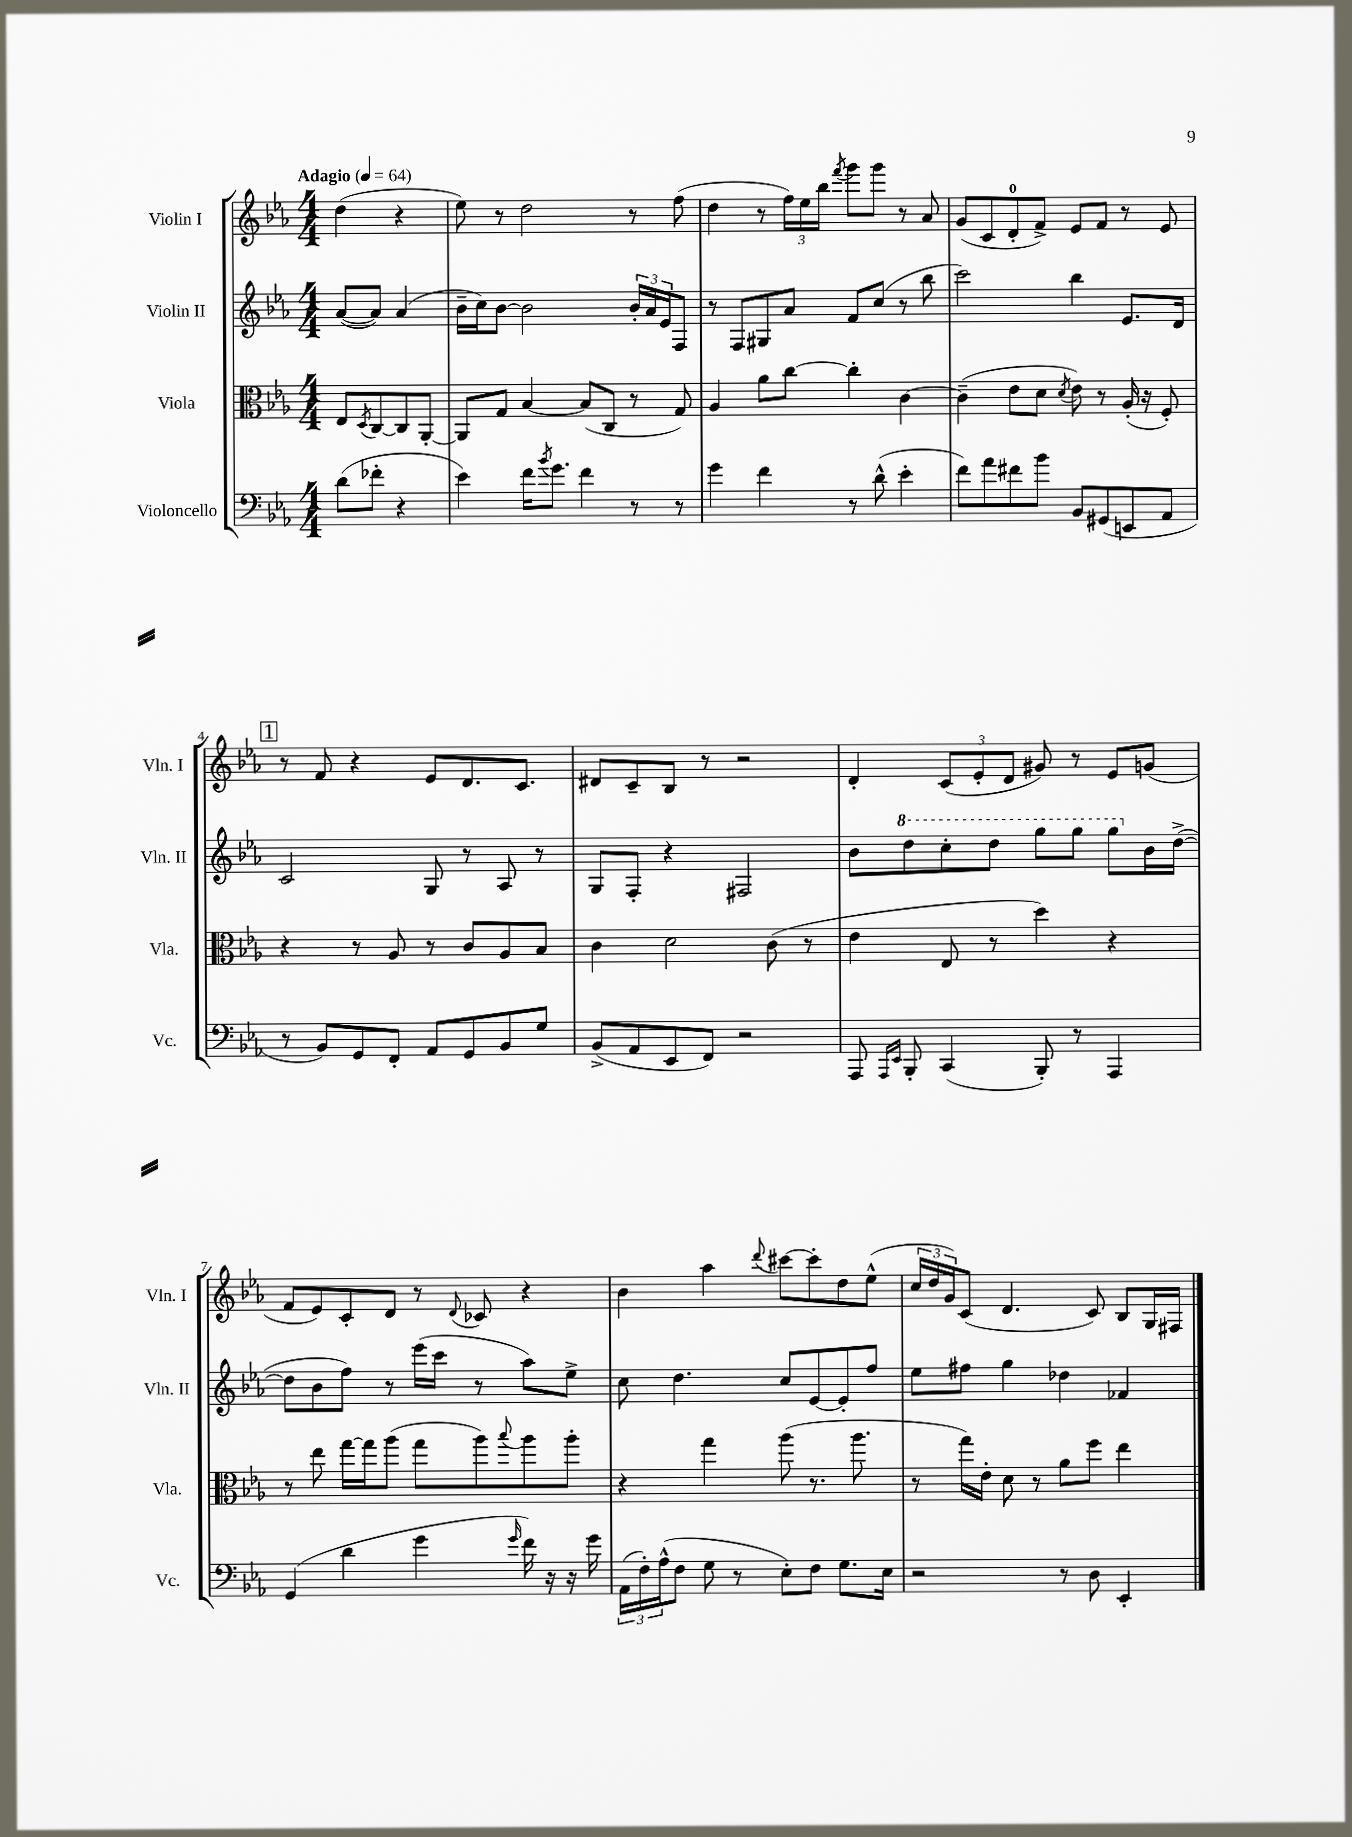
<<
\new StaffGroup <<
\new Staff = "s0" \with { instrumentName = "Violin I" shortInstrumentName = "Vln. I" } {
    \clef treble \key ees \major \numericTimeSignature \time 4/4 \partial 2 \tempo "Adagio" 4 = 64
    d''4( r4 |
    ees''8) r8 d''2 r8 f''8( |
    d''4 r8 \tuplet 3/2 { f''16) ees''16 bes''16 } \acciaccatura { f'''8 } g'''8 g'''8 r8 aes'8 |
    g'8( c'8 d'8-0-. f'8->) ees'8 f'8 r8 ees'8 |
    \mark \markup { \box "1" } r8 f'8 r4 ees'8 d'8. c'8. |
    dis'8 c'8-- bes8 r8 r2 |
    d'4-. \tuplet 3/2 { c'8( ees'8-. d'8 } gis'8) r8 ees'8 g'8( |
    f'8 ees'8) c'8-. d'8 r8 \appoggiatura { d'8 } ces'8 r4 |
    bes'4 aes''4 \appoggiatura { d'''8 } cis'''8~ cis'''8-. d''8 ees''8-^( |
    \tuplet 3/2 { c''16 d''16 g'16) } c'8( d'4. c'8) bes8 g16 fis16 \bar "|." |
}
\new Staff = "s1" \with { instrumentName = "Violin II" shortInstrumentName = "Vln. II" } {
    \clef treble \key ees \major \numericTimeSignature \time 4/4 \partial 2
    aes'8~( aes'8) aes'4( |
    bes'16-- c''16) bes'8~ bes'2 \tuplet 3/2 { bes'16-. aes'16 ees'16 } f8 |
    r8 f8 gis8 aes'8 f'8 c''8( r8 bes''8 |
    c'''2) bes''4 ees'8. d'16 |
    \mark \markup { \box "1" } c'2 g8 r8 aes8 r8 |
    g8 f8-. r4 fis2 |
    bes'8 \ottava #1 d'''8 c'''8-. d'''8 g'''8 g'''8 g'''8 \ottava #0 bes'16 d''16~->( |
    d''8 bes'8 f''8) r8 ees'''16( c'''16 r8 aes''8) ees''8-> |
    c''8 d''4. c''8 ees'8~ ees'8-. f''8 |
    ees''8 fis''8 g''4 des''4 fes'4 \bar "|." |
}
\new Staff = "s2" \with { instrumentName = "Viola" shortInstrumentName = "Vla." } {
    \clef alto \key ees \major \numericTimeSignature \time 4/4 \partial 2
    ees8 \acciaccatura { d8 } c8~ c8 aes,8~-. |
    aes,8 g8 bes4~ bes8( c8 r8 g8) |
    aes4 aes'8 c''8~ c''4-. c'4~ |
    c'4--( ees'8 d'8 \acciaccatura { d'8 } ees'8) r8 aes16-.( r16 f8-.) |
    \mark \markup { \box "1" } r4 r8 aes8 r8 c'8 aes8 bes8 |
    c'4 d'2 c'8( r8 |
    ees'4 ees8 r8 d''4) r4 |
    r8 ees''8 g''16~ g''16 aes''8( g''8 aes''8) \appoggiatura { bes''8 } aes''8 aes''8-. |
    r4 g''4 aes''8( r8. aes''8. |
    r8 g''16) ees'16-. d'8 r8 aes'8 f''8 ees''4 \bar "|." |
}
\new Staff = "s3" \with { instrumentName = "Violoncello" shortInstrumentName = "Vc." } {
    \clef bass \key ees \major \numericTimeSignature \time 4/4 \partial 2
    d'8( fes'8-. r4 |
    ees'4) f'16 \acciaccatura { bes'8 } g'8. f'4 r8 r8 |
    g'4 f'4 r8 d'8-^( ees'4-. |
    f'8) aes'8 fis'8 bes'8 bes,8 gis,8( e,8 aes,8 |
    \mark \markup { \box "1" } r8 bes,8) g,8 f,8-. aes,8 g,8 bes,8 g8 |
    bes,8->( aes,8 ees,8 f,8) r2 |
    aes,,8 \grace { aes,,16 ees,16 } bes,,8-. c,4( bes,,8-.) r8 aes,,4 |
    g,4( d'4 g'4 \grace { g'16 } f'16) r16 r16 g'16 |
    \tuplet 3/2 { aes,16( f16-.) aes16-^( } f8 g8 r8 ees8-.) f8 g8. ees16 |
    r2 r8 d8 ees,4-. \bar "|." |
}
>>
>>
